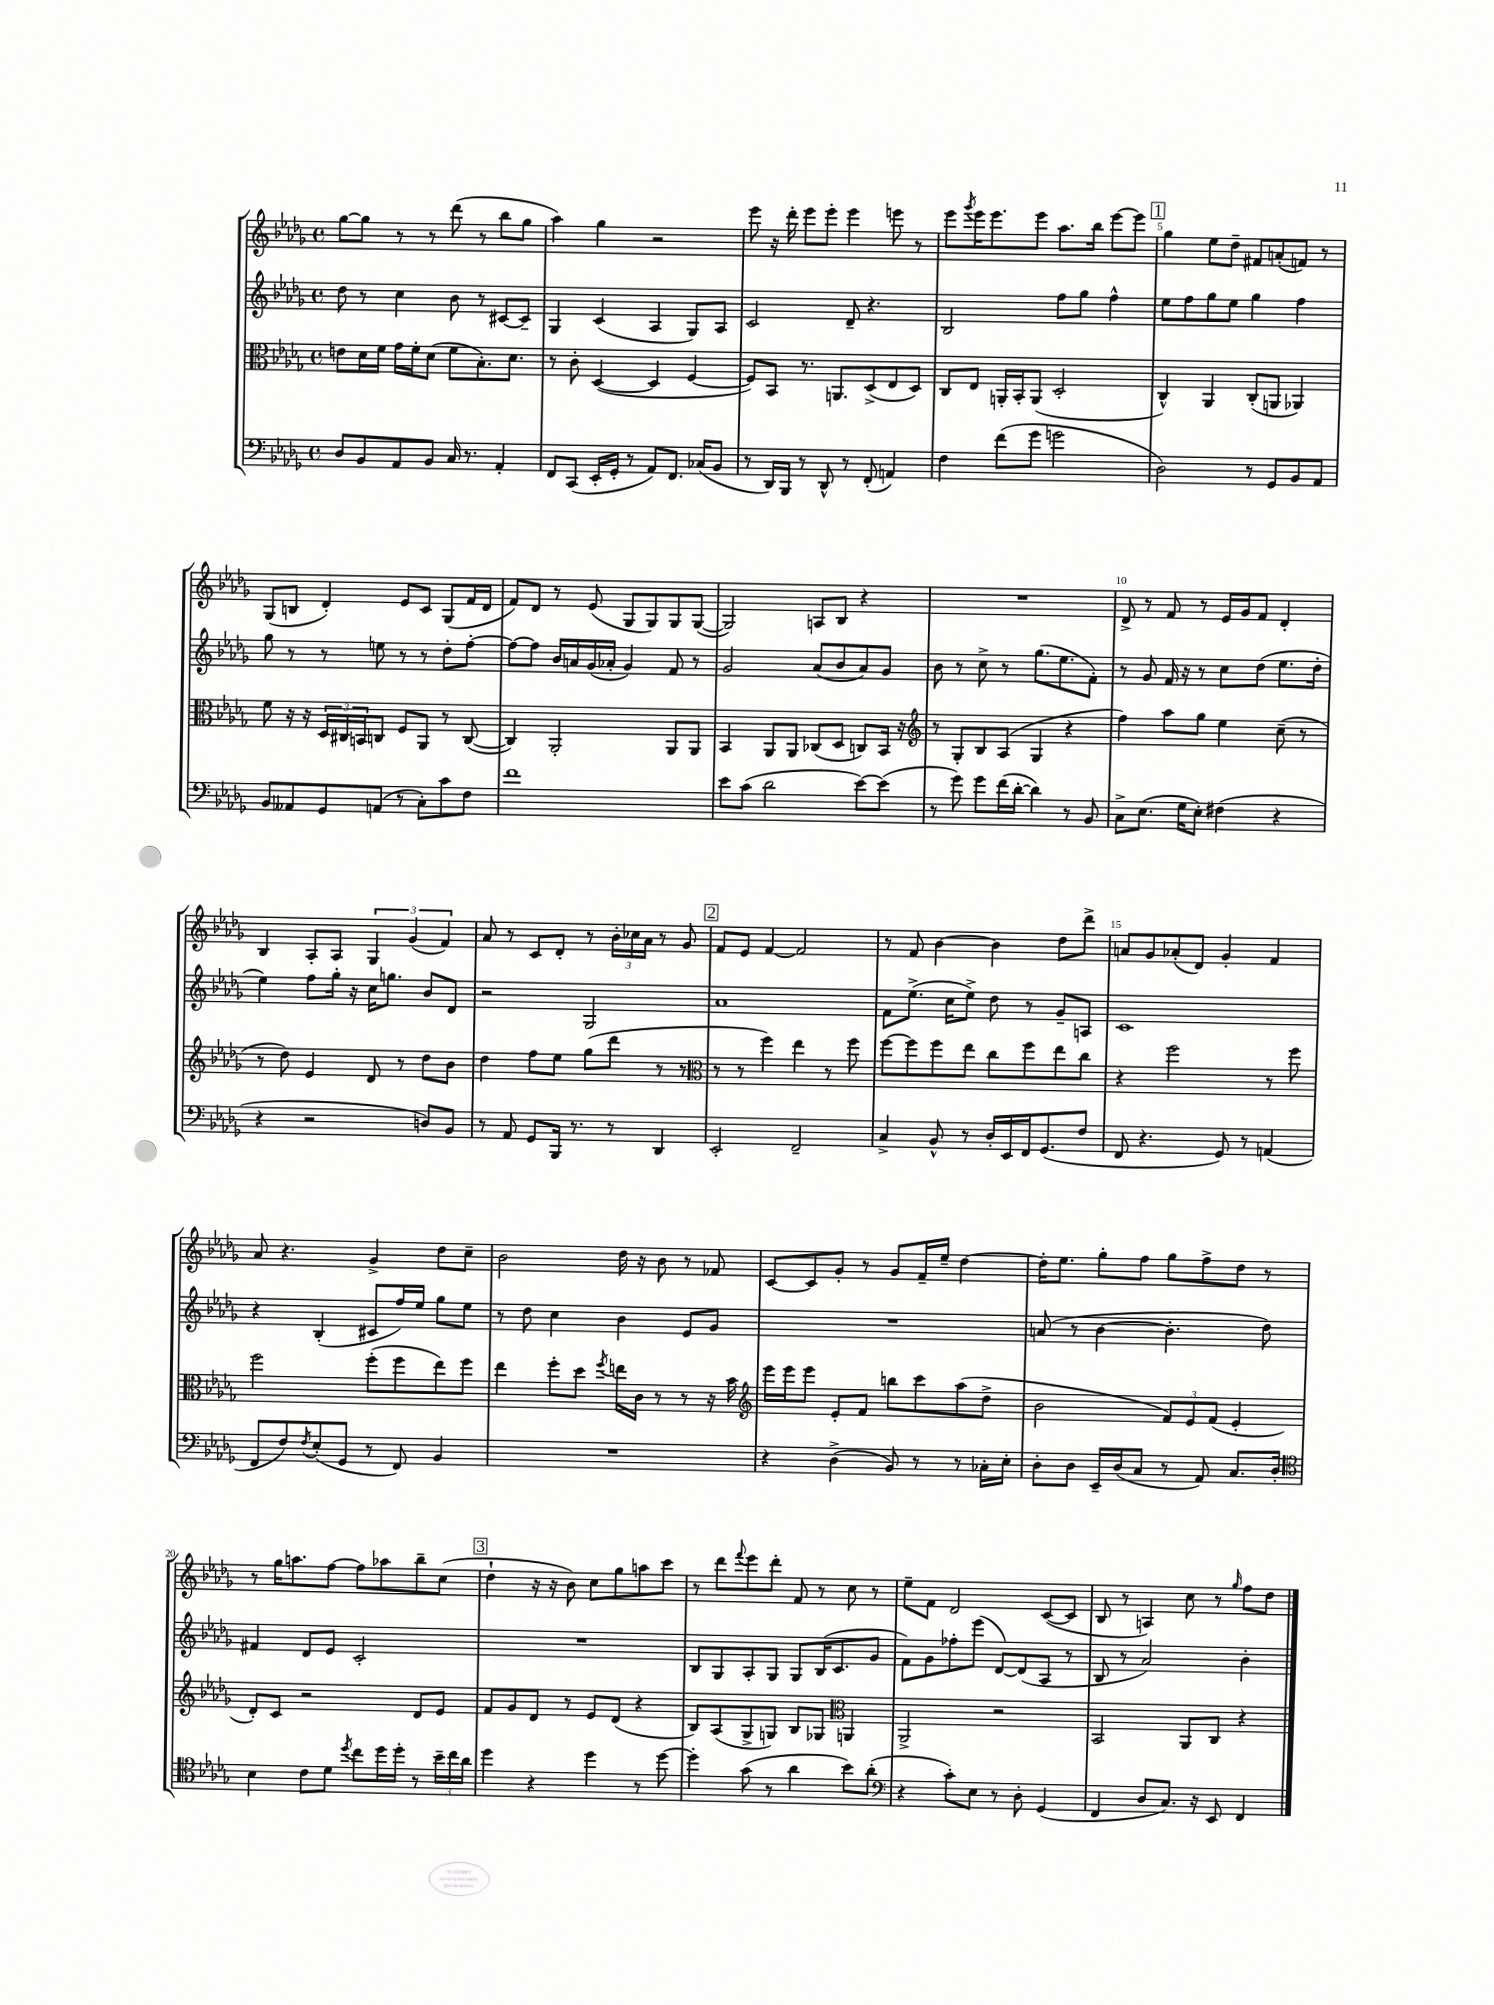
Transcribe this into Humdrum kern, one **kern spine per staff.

**kern	**kern	**kern	**kern
*staff4	*staff3	*staff2	*staff1
*clefF4	*clefC3	*clefG2	*clefG2
*k[b-e-a-d-g-]	*k[b-e-a-d-g-]	*k[b-e-a-d-g-]	*k[b-e-a-d-g-]
*M4/4	*M4/4	*M4/4	*M4/4
*met(c)	*met(c)	*met(c)	*met(c)
8D-/L	8e\L	8dd-\	[8gg-\L
8BB-/	16d-\L	8r	8gg-\]J
.	16f\JJ	.	.
8AA-/	16g-\LL	4cc\	8r
.	16f'\J	.	.
8BB-/J	(8d-\J	.	8r
16C/	8f\L	8b-\	(8ddd-\
8.r	.	.	.
.	8.B-'\)	8r	8r
4AA-'/	.	[8c#/L	8bb-\L
.	8.d-\J	.	.
.	.	8c#~/]J	8gg-\J
=	=	=	=
8FF/L	8r	4G-/	4aa-\)
(8CC/J	8c'\	.	.
16EE-'/LL	([4D-/	(4c/	4gg-\
16GG-'/JJ	.	.	.
8r	.	.	.
8AA-/L)	4D-/]	4A-/	2r
8.FF/J	.	.	.
.	[4F/	8G-/L)	.
(16C-/LK	.	.	.
8BB-/J	.	8A-/J	.
=	=	=	=
8r	8F/]L)	2c/	8eee-\
16DD-/LL)	8BB-/J	.	16r
16BBB-/JJ	.	.	16ddd-'\
8r	8.r	.	8eee-\L
8DD-^^/	.	.	8eee-'\J
.	8.AA/L	.	.
8r	.	8d-~/	4eee-\
(8FF'/	(8D-^/	4.r	.
4AA/)	8E-/	.	8eee\
.	8D-/J)	.	8r
=	=	=	=
4F\	8C/L	2B-/	8eee-\L
.	.	.	8qggg-/
.	8E-/J	.	16eee-\K
.	.	.	8.eee-\
(8f\L	16AA'/LL	.	.
.	16BB-'/J	.	.
8g-\J	(8AA/J	.	8eee-\J
2g\	2D-'/	8ff\L	8.aa-\L
.	.	8gg-\J	.
.	.	.	16bb-\Jk
.	.	4ff^^\	[8eee-\L
.	.	.	8eee-\]J
=	=	=	=
2D-\)	4C^^/)	8ee-\L	4gg-\
.	.	8ff\	.
.	4AA-/	8gg-\	8ee-\L
.	.	8ee-\J	8dd-~\J
8r	(8C'/L	4gg-\	8f#/L
8GG-/L	8AA/J	.	(8a'/
8BB-/	4AA-/)	4ff\	8f/J)
8AA-/J	.	.	8r
=	=	=	=
8BB-/L	8f\	8gg-\	(8G-/L
8AA--/	16r	8r	8B/J
.	16r	.	.
8GG-/	24D-/LL	8r	4d-'/)
.	24C#/	.	.
.	24BB/J	.	.
(8AA/J	8C/J	8ee\	.
8r	8F/L	8r	8e-/L
8C'\L)	8AA-/J	8r	8c/J
8c\	8r	8dd-'\L	(8G-/L
8F\J	([8C/	[8ff'\J	16f/L
.	.	.	16d-/JJ
=	=	=	=
1f	4C/])	8ff\_L	8f/L)
.	.	8ff\]J	8d-/J
.	2AA-'/	16b-/LL	8r
.	.	16a/	.
.	.	(16g-/	(8e-/
.	.	16a-'/JJ	.
.	.	4g-/)	8G-/L
.	.	.	8G-/)
.	8AA-/L	8f/	8G-/
.	8AA-/J	8r	([8G-/J
=	=	=	=
8e-\L	4BB-/	2g-/	2G-/])
(8c\J	.	.	.
2d-\	8AA-/L	.	.
.	8AA-/J	.	.
.	(8C-/L	(8a-/L	8A/L
.	8D-/J	8b-/	8B-/J
[8e-\L)	8C/L)	8a-/)	4r
(8e-\]J	16BB-/Jk	8g-/J	.
.	16r	.	.
=	=	=	=
*	*clefG2	*	*
8r	8r	8b-\	1r
8g-\)	8G-'/L	8r	.
8g-\L	8B-/	8cc^\	.
(16f\L	(8A-/J	8r	.
[16d-'\JJ	.	.	.
4d-\])	4G-/	(8.gg-\L	.
.	.	8.ee-\	.
8r	4r	.	.
8BB-/	.	8f'\J)	.
=	=	=	=
8C^\L	4ff\)	8r	8d-^/
(8.E-\J	.	8g-/	8r
.	8aa-\L	16f/	8f/
16G-\LK	.	16r	.
8E-'\J)	8gg-\J	8r	8r
(4F#\	4ee-\	8cc\L	16e-/LL
.	.	.	16g-/J
.	.	(8dd-\J	8f/J
4r	(8cc~\	8.ee-\L	4d-'/
.	8r	.	.
.	.	16dd-'\Jk	.
=	=	=	=
4r	8r	4ee-\)	4B-/
.	8dd-\)	.	.
2r	4e-/	8ff\L	8A-'/L
.	.	16gg-'\Jk	8A-/J
.	.	16r	.
.	8d-/	16cc\LK	6G-/
.	.	8.gg\J	.
.	8r	.	.
.	.	.	(6g-/
8D/L)	8dd-\L	8b-/L	.
.	.	.	6f/)
8BB-/J	8b-\J	8d-/J	.
=	=	=	=
8r	4dd-\	2r	8a-/
8AA-/	.	.	8r
8GG-/L	8ff\L	.	8c/L
16BBB-/Jk	8ee-\J	.	8d-'/J
8.r	.	.	.
.	(8gg-\L	2G-/	8r
8r	8ddd-\J	.	24b-'\LL
.	.	.	24cc-\
.	.	.	24a-\JJ
4DD-/	8r	.	8r
.	8r	.	8g-/
=	=	=	=
*	*clefC3	*	*
2EE-'/	8r	1a-	8f/L
.	8r	.	8e-/J
.	4ff\)	.	[4f/
2FF~/	4ee-\	.	2f/]
.	8r	.	.
.	8ff\	.	.
=	=	=	=
4C^/	[8ff\L	8f\L	8r
.	8ff\]	(8.ee-^\J	8f/
8BB-^^/	8ff\	.	[4b-\
.	.	16cc\LK	.
8r	8ee-\J	8ee-^\J)	.
16D-'/LL	8cc\L	8dd-\	4b-\]
16EE-/	.	.	.
16FF/J	8ff\	8r	.
(8.GG-/	.	.	.
.	8ee-\	8g-~/L	8dd-\L
8F/J	8cc\J	8A/J	8ddd-^\J
=	=	=	=
8FF/	4r	1c	8a/L
4.r	.	.	8g-/
.	2ff\	.	(8a-'/
.	.	.	8d-/J)
8GG-/)	.	.	4g-'/
8r	.	.	.
(4AA/	8r	.	4f/
.	8ff\	.	.
=	=	=	=
8FF/L	2ff\	4r	8a-/
8F/)	.	.	4.r
8qF/	.	.	.
(8E-'/	.	(4B-'/	.
8GG-/J	.	.	.
8r	(8ff'\L	8c#/L	4g-^/
8FF/)	8ff\	16ff/L)	.
.	.	16ee-/JJ	.
4BB-/	8ee-\)	8gg-\L	8dd-\L
.	8ff\J	8ee-\J	8cc~\J
=	=	=	=
1r	4ee-\	8r	2b-\
.	.	8dd-\	.
.	8ff'\L	4cc\	.
.	8dd-\J	.	.
.	8qff/	.	.
.	16ee\LL	4b-\	16dd-\
.	16c\JJ	.	16r
.	8r	.	8b-\
.	8r	8e-/L	8r
.	16r	8g-/J	8f-/
.	16b-\	.	.
=	=	=	=
*	*clefG2	*	*
4r	16eee-\LL	1r	[8c/L
.	16eee-\J	.	.
.	8eee-\J	.	8c/]
(4D-^\	8e-'/L	.	8g-'/J
.	8f/J	.	8r
8BB-/)	8bb\L	.	8g-/L
8r	8ccc\	.	16f~/L
.	.	.	16ee-~/JJ
8r	(8aa-\	.	[4dd-\
16C-'\LL	8dd-^\J	.	.
16E-'\JJ	.	.	.
=	=	=	=
8D-'\L	2b-\	(8a/	16dd-'\]LK
.	.	.	8.ee-\J
8D-\J	.	8r	.
16EE-~/LL	.	[4b-\	8gg-'\L
(16D-/J	.	.	.
8C/J	.	.	8ff\J
8r	12f/L)	4.b-'\]	8gg-\L
.	12e-/	.	.
8AA-/)	.	.	8ff^\
.	(12f/J	.	.
8.C/L	4e-'/	.	8dd-\J
.	.	8dd-\)	8r
16D-'/Jk	.	.	.
=	=	=	=
*clefC4	*	*	*
4B-\	8d-'/L)	4f#/	8r
.	8c/J	.	16gg-\LK
.	.	.	8.aa\
8c\L	2r	8d-/L	.
8d-\J	.	8e-/J	[8ff\J
8qdd-/	.	.	.
8cc\L	.	2c'/	8ff\]L
16dd-\L	.	.	8aa-\
16dd-'\JJ	.	.	.
8r	8d-/L	.	8bb-~\
24b-~\LL	8e-/J	.	(8cc\J
24cc\	.	.	.
24a-\JJ	.	.	.
=	=	=	=
4dd-\	8f/L	1r	4dd-`\
.	8g-/	.	.
4r	8d-/J	.	16r
.	.	.	16r
.	8r	.	8b-\)
4dd-\	8e-/L	.	8cc\L
.	(8d-/J	.	8gg-\
8r	4r	.	8aa\
[8dd-\	.	.	8ccc\J
=	=	=	=
4dd-'\]	8B-/L)	8B-/L	8r
.	(8A-/	8G-/	8ddd-\L
.	.	.	8qqfff/
(8g-\	8G-^/	8A-'/	8eee-\
8r	8G/J)	8G-/J	8ddd-'\J
4a-\	8B-/L	8G-/L	8f/
.	8G-/J	(16B-/K	8r
.	.	8.c/	.
*	*clefC3	*	*
8b-\L)	4AA/	.	8cc\
(8a-'\J	.	8g-/J	8r
=	=	=	=
*clefF4	*	*	*
4r	2AA-^/	8f\L)	8ee-~\L
.	.	8g-\	8f\J
8c'\L)	.	8ff-'\	2d-/
8E-\J	.	(8eee-\J	.
8r	2r	[8d-/L)	.
8D-'\	.	(8d-/]	.
(4GG-/	.	8A-/J	([8c/L
.	.	8r	8c/]J
=	=	=	=
4FF/	2BB-/	8B-/	8B-/
.	.	8r	8r
8D-/L	.	2a-/)	4A/)
8.C/J)	.	.	.
.	8AA-/L	.	8cc\
16r	.	.	.
8EE-/	8C/J	.	8r
.	.	.	16qqgg-/
4FF/	4r	4b-'\	8ff\L
.	.	.	8dd-\J
==	==	==	==
*-	*-	*-	*-
